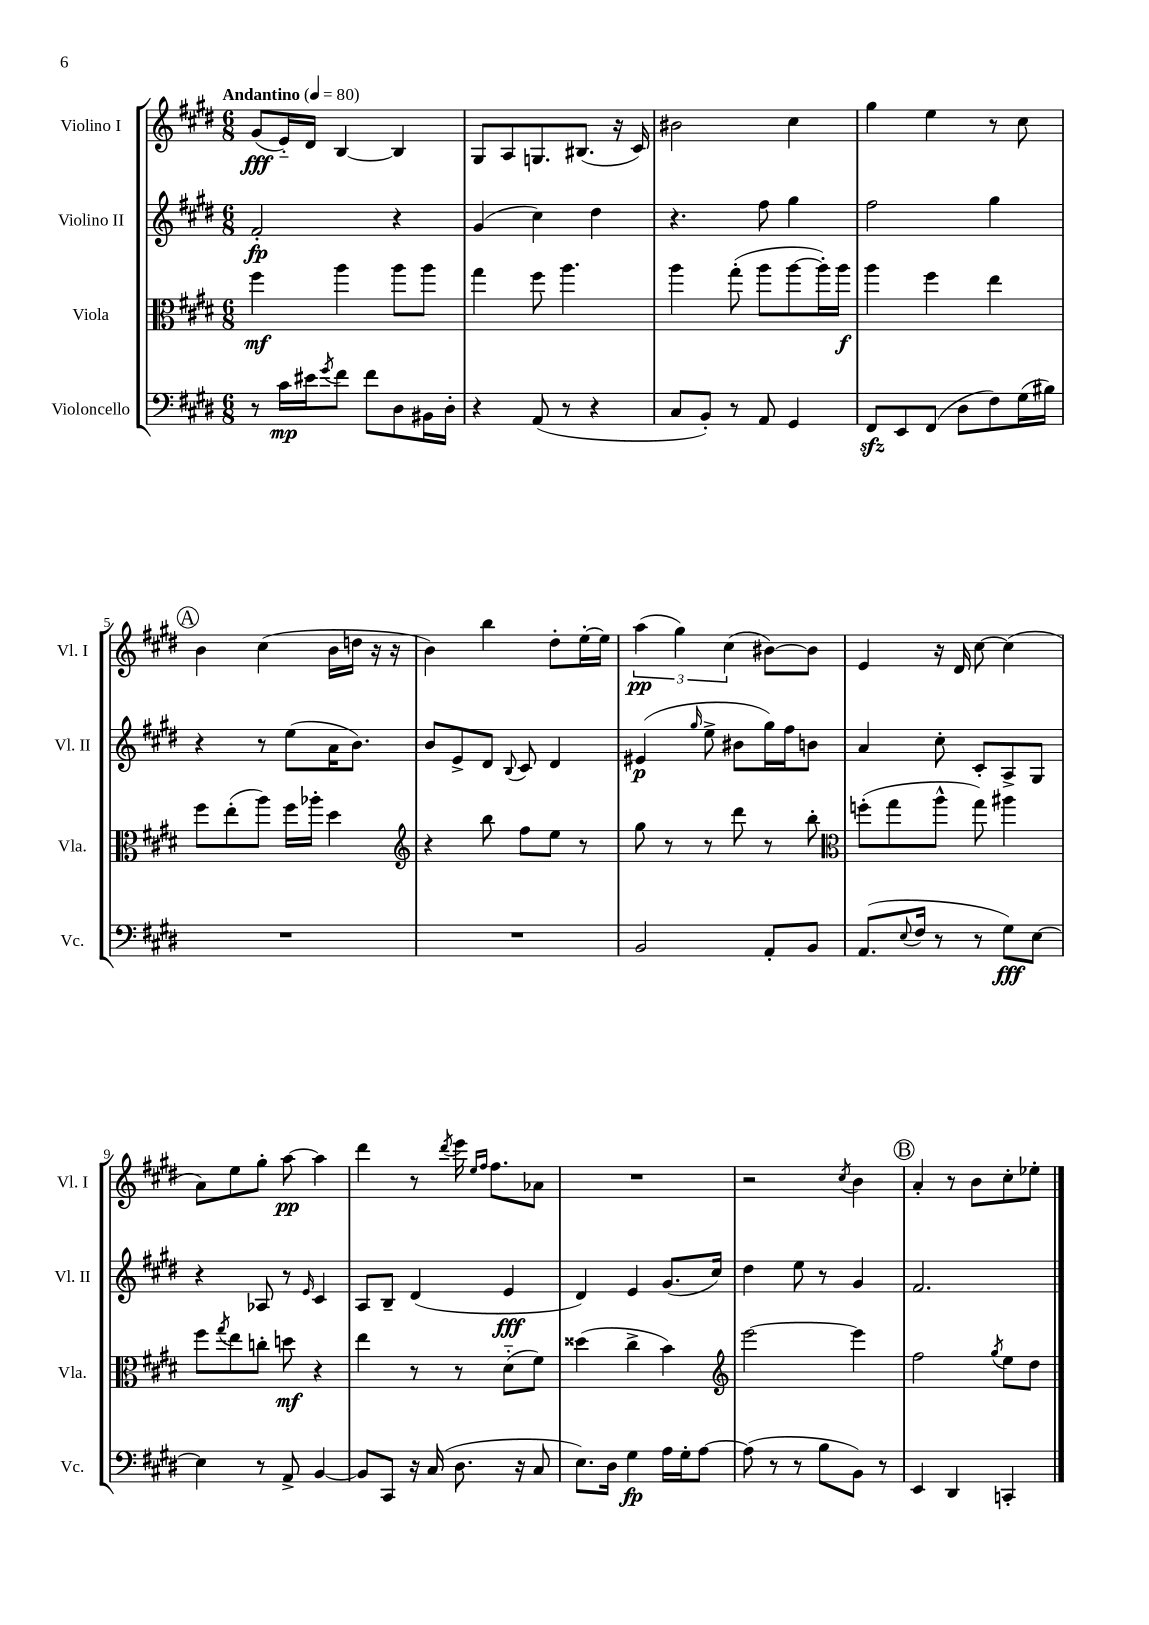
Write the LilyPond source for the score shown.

<<
\new StaffGroup <<
\new Staff = "s0" \with { instrumentName = "Violino I" shortInstrumentName = "Vl. I" } {
    \clef treble \key e \major \numericTimeSignature \time 6/8 \tempo "Andantino" 4 = 80
    gis'8\fff( e'16-_) dis'16 b4~ b4 |
    gis8 a8 g8. bis8.( r16 cis'16) |
    bis'2 cis''4 |
    gis''4 e''4 r8 cis''8 |
    \mark \markup { \circle "A" } b'4 cis''4( b'16 d''16 r16 r16 |
    b'4) b''4 dis''8-. e''16~-. e''16 |
    \tuplet 3/2 { a''4\pp( gis''4) cis''4( } bis'8~) bis'8 |
    e'4 r16 dis'16 cis''8~ cis''4( |
    a'8) e''8 gis''8-. a''8~\pp a''4 |
    dis'''4 r8 \acciaccatura { dis'''8 } e'''16 \grace { e''16 fis''16 } fis''8. aes'8 |
    R2. |
    r2 \acciaccatura { cis''8 } b'4 |
    \mark \markup { \circle "B" } a'4-. r8 b'8 cis''8-. ees''8-. \bar "|." |
}
\new Staff = "s1" \with { instrumentName = "Violino II" shortInstrumentName = "Vl. II" } {
    \clef treble \key e \major \numericTimeSignature \time 6/8
    fis'2-.\fp r4 |
    gis'4( cis''4) dis''4 |
    r4. fis''8 gis''4 |
    fis''2 gis''4 |
    \mark \markup { \circle "A" } r4 r8 e''8( a'16 b'8.) |
    b'8 e'8-> dis'8 \appoggiatura { b8 } cis'8 dis'4 |
    eis'4\p( \grace { gis''16 } e''8-> bis'8 gis''16) fis''16 b'8 |
    a'4 cis''8-. cis'8-. a8-> gis8 |
    r4 aes8 r8 \grace { e'16 } cis'4 |
    a8 b8-- dis'4( e'4\fff |
    dis'4) e'4 gis'8.( cis''16) |
    dis''4 e''8 r8 gis'4 |
    \mark \markup { \circle "B" } fis'2. \bar "|." |
}
\new Staff = "s2" \with { instrumentName = "Viola" shortInstrumentName = "Vla." } {
    \clef alto \key e \major \numericTimeSignature \time 6/8
    fis''4\mf a''4 a''8 a''8 |
    gis''4 fis''8 a''4. |
    a''4 gis''8-.( a''8 a''8~ a''16-.) a''16\f |
    a''4 fis''4 e''4 |
    \mark \markup { \circle "A" } fis''8 e''8-.( a''8) fis''16 aes''16-. dis''4 |
    \clef treble r4 b''8 fis''8 e''8 r8 |
    gis''8 r8 r8 dis'''8 r8 b''8-. |
    \clef alto f''8-.( gis''8 a''8-^ gis''8) ais''4 |
    fis''8 \acciaccatura { gis''8 } e''8 c''8-. d''8\mf r4 |
    e''4 r8 r8 dis'8-_( fis'8) |
    disis''4( cis''4-> b'4) |
    \clef treble e'''2~ e'''4 |
    \mark \markup { \circle "B" } fis''2 \acciaccatura { gis''8 } e''8 dis''8 \bar "|." |
}
\new Staff = "s3" \with { instrumentName = "Violoncello" shortInstrumentName = "Vc." } {
    \clef bass \key e \major \numericTimeSignature \time 6/8
    r8 cis'16\mp eis'16 \acciaccatura { gis'8 } fis'8 fis'8 dis8 bis,16 dis16-. |
    r4 a,8( r8 r4 |
    cis8 b,8-.) r8 a,8 gis,4 |
    fis,8\sfz e,8 fis,8( dis8 fis8) gis16( bis16) |
    \mark \markup { \circle "A" } R2. |
    R2. |
    b,2 a,8-. b,8 |
    a,8.( \appoggiatura { e8 } fis16 r8 r8 gis8\fff) e8~ |
    e4 r8 a,8-> b,4~ |
    b,8 cis,8 r16 cis16( dis8. r16 cis8 |
    e8.) dis16 gis4\fp a16 gis16-. a8~ |
    a8( r8 r8 b8 b,8) r8 |
    \mark \markup { \circle "B" } e,4 dis,4 c,4-. \bar "|." |
}
>>
>>
